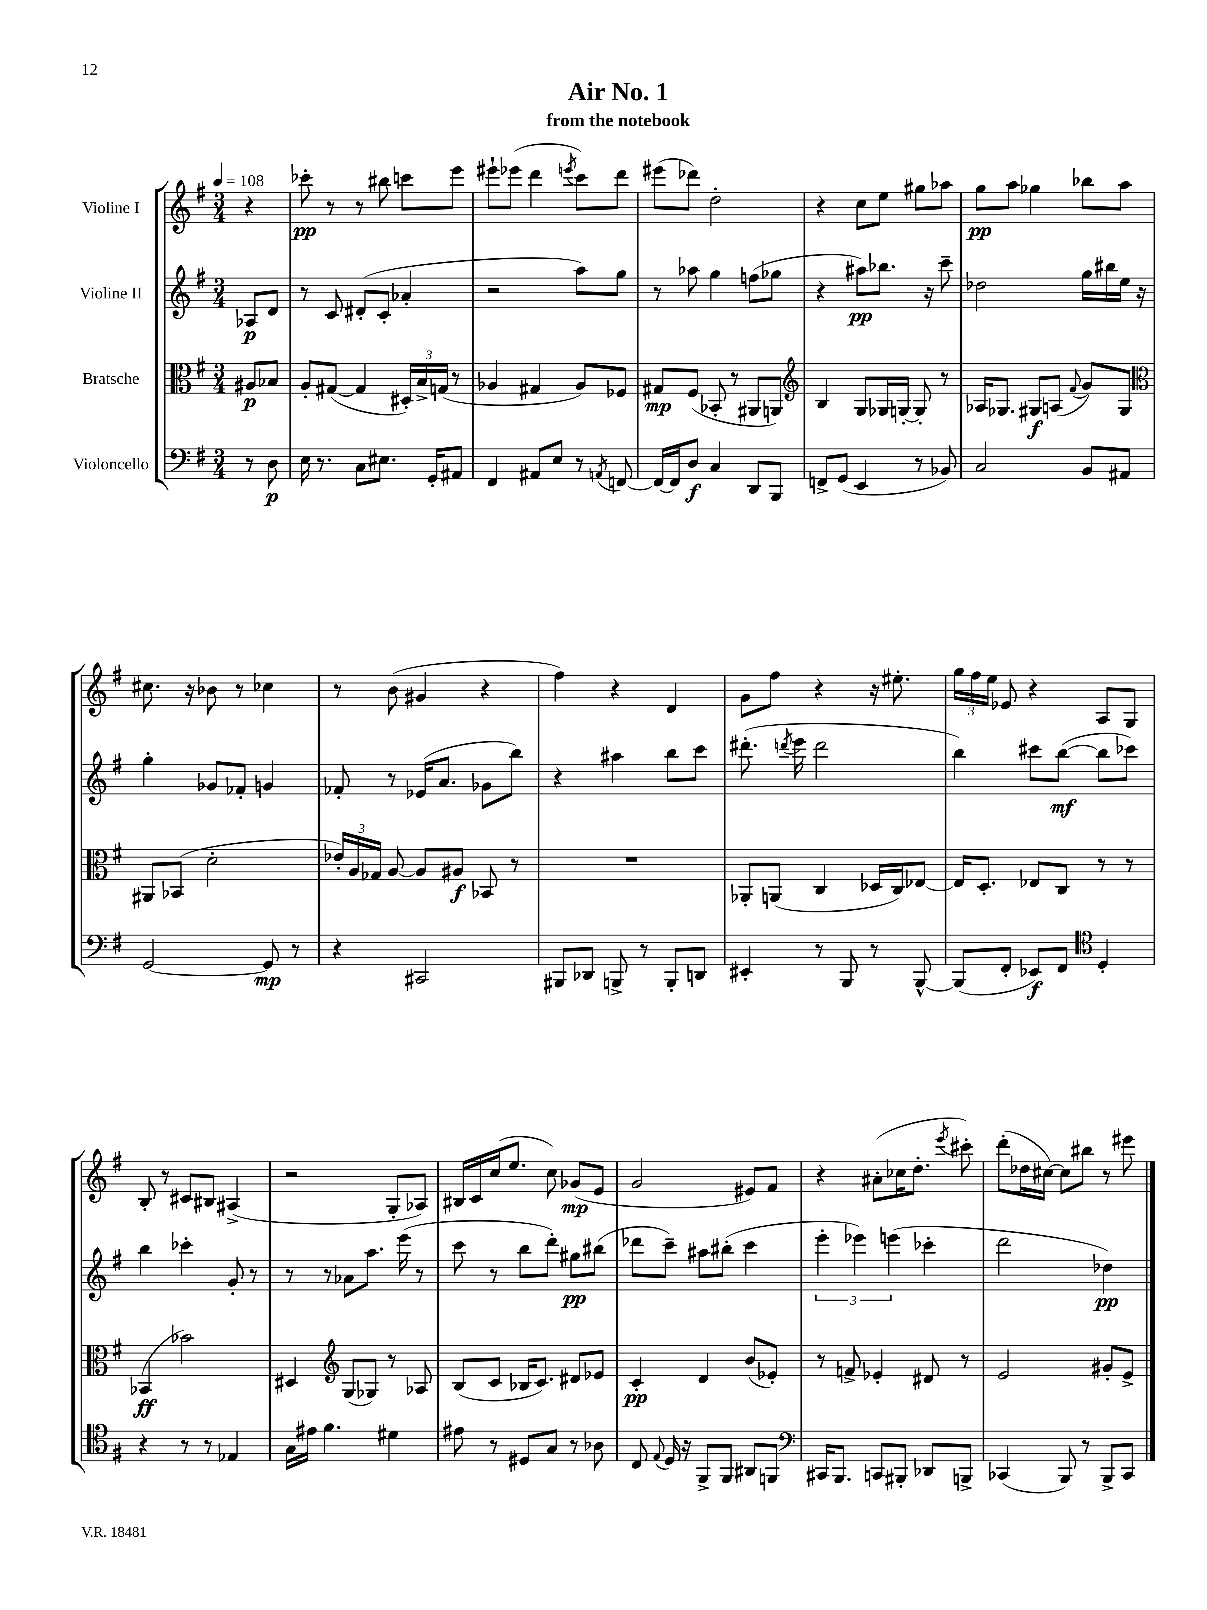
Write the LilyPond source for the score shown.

\header { title = "Air No. 1" subtitle = "from the notebook" }
<<
\new StaffGroup <<
\new Staff = "s0" \with { instrumentName = "Violine I" } {
    \clef treble \key g \major \numericTimeSignature \time 3/4 \partial 4 \tempo 4 = 108
    \autoBeamOff r4 |
    ces'''8-.\pp r8 r8 bis''8 c'''8[ e'''8] |
    eis'''8[-! ees'''8]( d'''4 \acciaccatura { e'''8 } c'''8[) d'''8] |
    eis'''8[( des'''8]) d''2-. |
    r4 c''8[ e''8] gis''8[ aes''8] |
    g''8[\pp a''8] ges''4 bes''8[ a''8] |
    cis''8. r16 bes'8 r8 ces''4 |
    r8 b'8( gis'4 r4 |
    fis''4) r4 d'4 |
    g'8[ fis''8] r4 r16 eis''8.-. |
    \tuplet 3/2 { g''16[ fis''16 e''16] } ees'8 r4 a8[ g8] |
    b8-. r8 cis'8[ bis8] ais4->( |
    r2 g8[-. aes8]) |
    bis16[ c'16 c''16( e''8.] c''8) ges'8[\mp( e'8] |
    g'2 eis'8[) fis'8] |
    r4 ais'8[-.( ces''16 d''8.]-. \acciaccatura { e'''8 } cis'''8-.) |
    d'''8[-.( des''16 cis''16]~) cis''8[ bis''8] r8 eis'''8 \bar "|." |
}
\new Staff = "s1" \with { instrumentName = "Violine II" } {
    \clef treble \key g \major \numericTimeSignature \time 3/4 \partial 4
    \autoBeamOff aes8[\p d'8] |
    r8 c'8 dis'8[-.( c'8]-. aes'4-. |
    r2 a''8[) g''8] |
    r8 aes''8 g''4 f''8[( ges''8] |
    r4 ais''8[\pp) bes''8.] r16 c'''8-- |
    des''2 g''16[ bis''16 e''16] r16 |
    g''4-. ges'8[ fes'8]-. g'4 |
    fes'8-. r8 ees'16[( a'8.] ges'8[ b''8]) |
    r4 ais''4 b''8[ c'''8] |
    dis'''8.-.( \acciaccatura { d'''8 } e'''16 d'''2 |
    b''4) cis'''8[ b''8]~\mf( b''8[ ces'''8]) |
    b''4 ces'''4-. g'8-. r8 |
    r8 r8 aes'8[ a''8.] e'''16( r8 |
    c'''8 r8 b''8[ d'''8]-.) gis''8[\pp bis''8]( |
    des'''8[ c'''8]--) ais''8[ bis''8]-.( c'''4 |
    \tuplet 3/2 { e'''4-. ees'''4) e'''4( } ces'''4-. |
    d'''2 des''4\pp) \bar "|." |
}
\new Staff = "s2" \with { instrumentName = "Bratsche" } {
    \clef alto \key g \major \numericTimeSignature \time 3/4 \partial 4
    \autoBeamOff ais8[\p bes8] |
    a8[-. gis8]~( gis4 \tuplet 3/2 { dis16[-.) b16-> g16]( } r8 |
    aes4 gis4 aes8[) fes8] |
    gis8[\mp fis8]( bes,8-. r8 ais,8[ a,8]) |
    \clef treble b4 g8[ ges16 g16]~-. g8-. r8 |
    aes16[ ges8.] gis8[\f a8]( \appoggiatura { fis'8 } g'8[) gis8] |
    \clef alto ais,8[ bes,8]( d'2-. |
    \tuplet 3/2 { ees'16[-.) a16 ges16] } a8~ a8[ ais8]\f bes,8 r8 |
    R2. |
    aes,8[-. a,8]( c4 des16[ c16) ees8]~ |
    ees16[ d8.]-. ees8[ c8] r8 r8 |
    bes,4\ff( bes'2) |
    dis4 \clef treble g8[( ges8]) r8 aes8 |
    b8[( c'8] bes16[ c'8.]) dis'8[ ees'8] |
    c'4-.\pp d'4 b'8[( ees'8]-.) |
    r8 f'8-> ees'4-. dis'8 r8 |
    e'2 gis'8[-. e'8]-> \bar "|." |
}
\new Staff = "s3" \with { instrumentName = "Violoncello" } {
    \clef bass \key g \major \numericTimeSignature \time 3/4 \partial 4
    \autoBeamOff r8 d8\p |
    e16 r8. c8[ eis8.] g,16[-. ais,8] |
    fis,4 ais,8[ e8] r8 \acciaccatura { a,8 } f,8~ |
    f,16[~ f,16 d8]\f c4 d,8[ b,,8] |
    f,8[-> g,8]( e,4 r8 bes,8) |
    c2 b,8[ ais,8] |
    g,2~ g,8\mp r8 |
    r4 cis,2 |
    bis,,8[ des,8] b,,8-> r8 b,,8[-. d,8] |
    eis,4-. r8 b,,8 r8 b,,8~-^ |
    b,,8[( fis,8]-. ees,8[\f) fis,8] \clef tenor d4-. |
    r4 r8 r8 ees4 |
    g16[ eis'16] fis'4. dis'4 |
    eis'8 r8 dis8[ g8] r8 aes8 |
    c8 \appoggiatura { e8 } d16 r16 fis,8[-> fis,8] ais,8[ f,8] |
    \clef bass cis,16[ b,,8.] c,8[ bis,,8]-. des,8[ b,,8]-> |
    ces,4( b,,8) r8 b,,8[-> ces,8] \bar "|." |
}
>>
>>
\layout { \context { \Score \remove "Bar_number_engraver" } }
